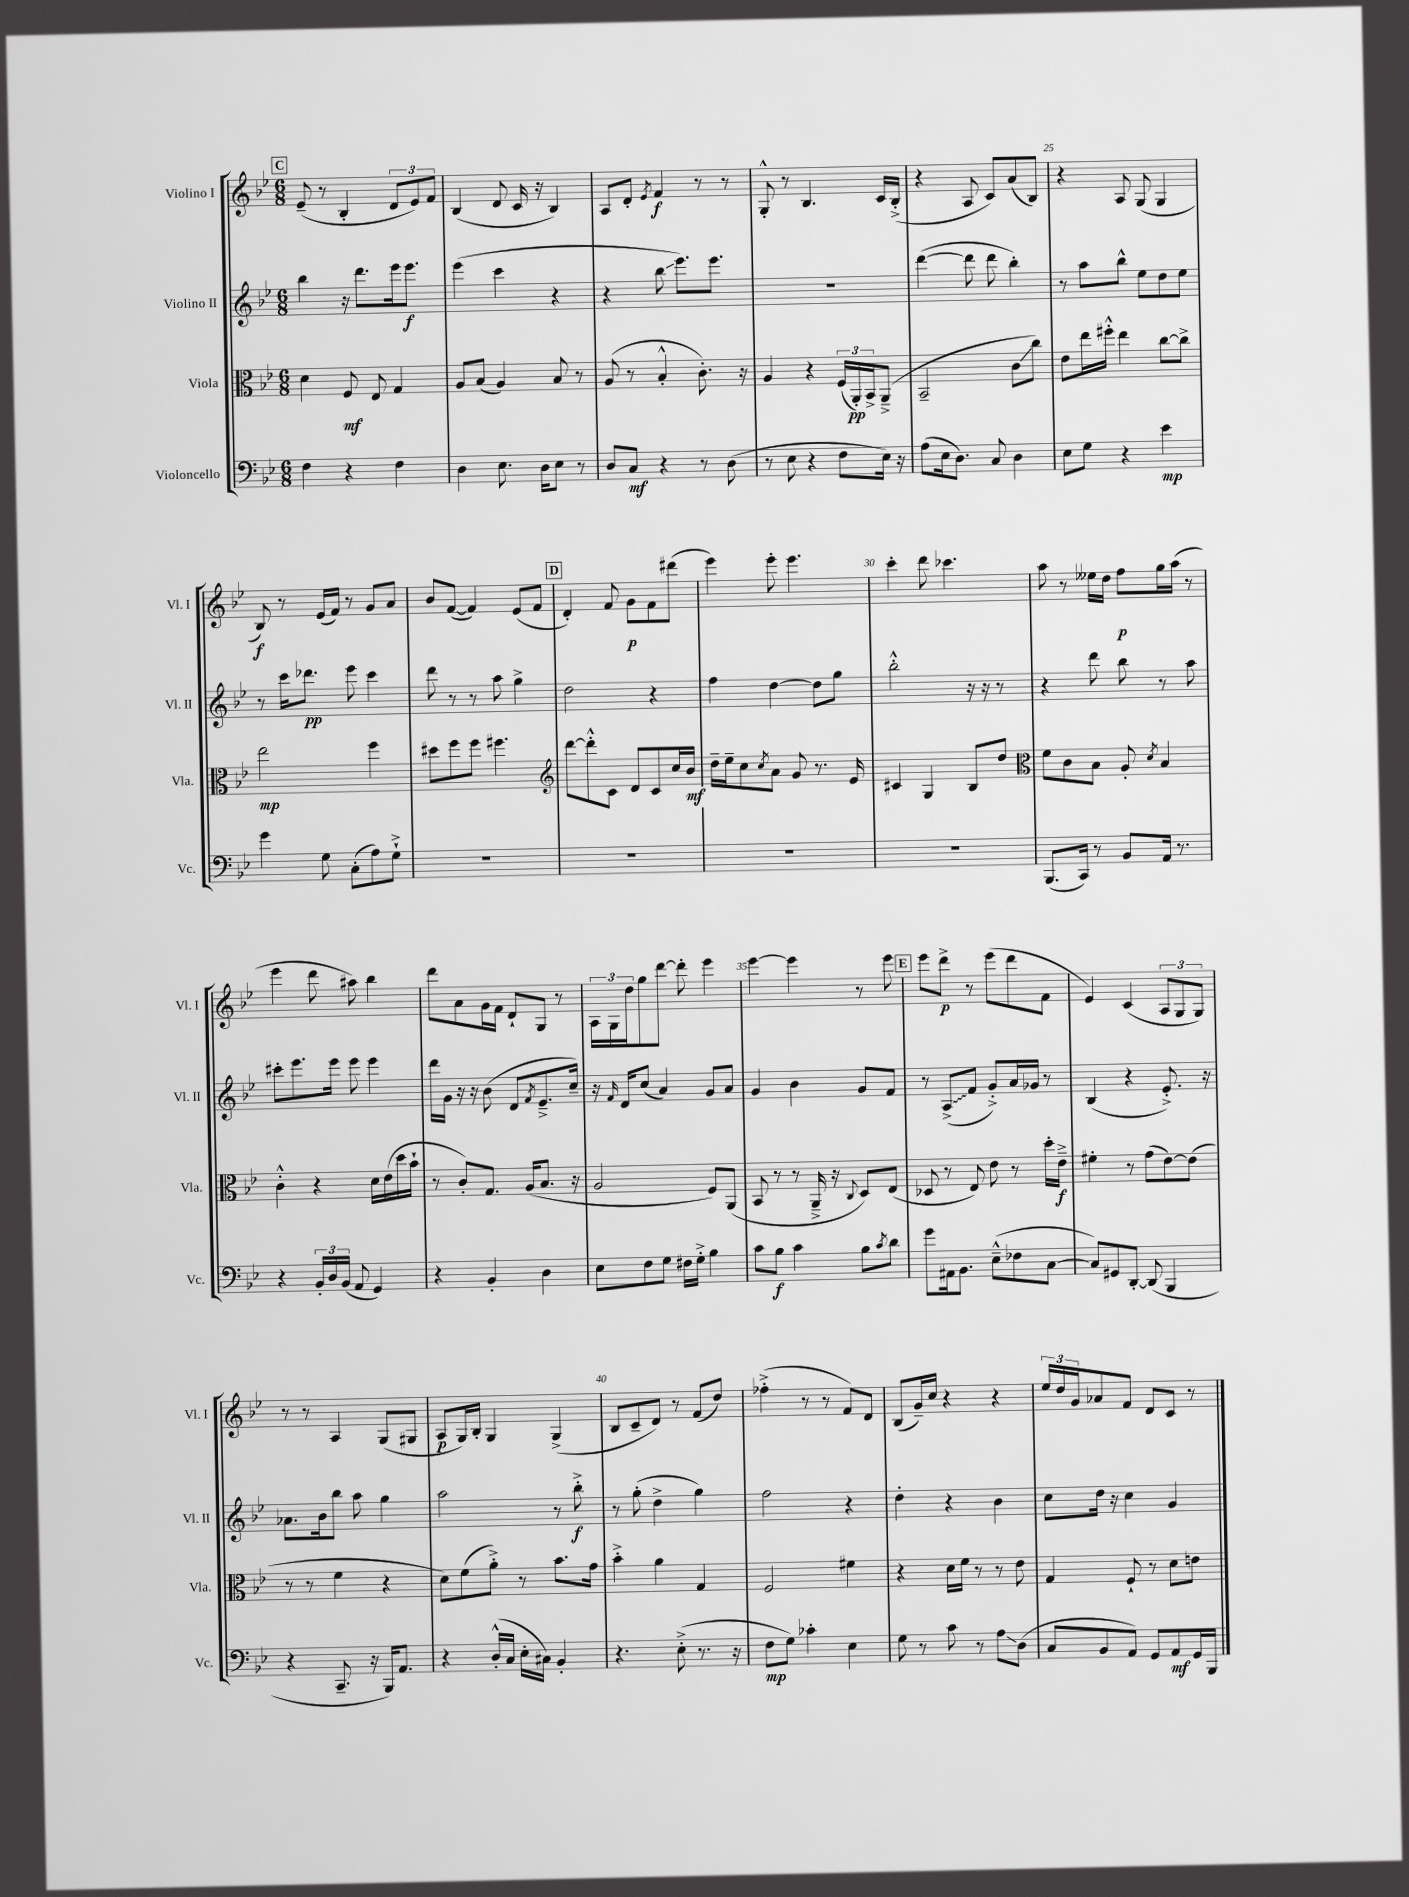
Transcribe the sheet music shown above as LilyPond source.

<<
\new StaffGroup <<
\new Staff = "s0" \with { instrumentName = "Violino I" shortInstrumentName = "Vl. I" } {
    \clef treble \key bes \major \numericTimeSignature \time 6/8
    \mark \markup { \box "C" } ees'8--( r8 bes4-. \tuplet 3/2 { d'8 ees'8) f'8 } |
    bes4( d'8 c'16 r16 bes4) |
    a8 d'8-. \acciaccatura { ees'8 } f'4\f r8 r8 |
    g8-.-^ r8 bes4. c'16 bes16-.->( |
    r4 a8 c'8) a'8( bes8) |
    r4 a8 g8( g4 |
    bes8\f) r8 ees'16( f'16) r8 g'8 a'8 |
    bes'8 f'8~( f'4) ees'8( f'8 |
    \mark \markup { \box "D" } d'4-.) f'8 g'8\p f'8 dis'''8( |
    ees'''4) ees'''8-. ees'''4. |
    c'''4-. d'''8 ces'''4. |
    a''8 r8 eeses''16 d''16 f''8\p g''16 a''16( r8 |
    ees'''4 d'''8 ais''8) bes''4 |
    d'''8 a'8 g'16 f'16 d'8-! g8 r8 |
    \tuplet 3/2 { a16 g16 d''16 } g''8 d'''8~ d'''8-. ees'''4 |
    ees'''4~ ees'''4 r8 ees'''8 |
    \mark \markup { \box "E" } ees'''8 d'''8->\p r8 ees'''8( d'''8 f'8 |
    ees'4) c'4( \tuplet 3/2 { a8 g8 g8) } |
    r8 r8 a4 g8( gis8 |
    a8\p g16) bes16-. g4 g4->( |
    bes8 c'8-- d'8) r8 f'8( d''8) |
    fes''4-.->( r8 r8 f'8) d'8 |
    bes8( g'16--) c''16 r4 r4 |
    \tuplet 3/2 { ees''16 d''16 g'16 } aes'8 f'8 d'8 c'8 r8 \bar "|." |
}
\new Staff = "s1" \with { instrumentName = "Violino II" shortInstrumentName = "Vl. II" } {
    \clef treble \key bes \major \numericTimeSignature \time 6/8
    \mark \markup { \box "C" } bes''4 r16 d'''8. ees'''16 ees'''8.\f |
    ees'''4( c'''4 r4 |
    r4 bes''8\glissando ees'''8.) ees'''8. |
    R2. |
    d'''4~( d'''8 d'''8 bes''4-.) |
    r8 a''8 bes''8-^ ees''8 d''8 ees''8 |
    r8 c'''16 des'''8.\pp ees'''8 c'''4 |
    d'''8 r8 r8 a''8 g''4-> |
    \mark \markup { \box "D" } d''2 r4 |
    f''4 d''4~ d''8 g''8 |
    bes''2-.-^ r16 r16 r8 |
    r4 d'''8 bes''8 r8 a''8 |
    cis'''8-. ees'''8. ees'''16 ees'''8 ees'''4 |
    d'''16 g'16 r16 r16 bes'8( d'8 \acciaccatura { f'8 } ees'8.---> c''16--) |
    r16 \grace { f'16 } d'16 c''8( a'4) g'8 a'8 |
    g'4 bes'4 g'8 f'8 |
    \mark \markup { \box "E" } r8 \once \override Glissando.style = #'zigzag a8->\glissando( f'8 g'8-.->) a'16 ges'16 r8 |
    bes4( r4 ees'8.-.->) r16 |
    aes'8. bes'16 bes''8 a''8 g''4 |
    a''2 r8 bes''8-.->\f |
    r8 g''8-.( d''4-> g''4) |
    f''2 r4 |
    d''4-. r4 bes'4 |
    c''8 d''16 r16 c''4 g'4 \bar "|." |
}
\new Staff = "s2" \with { instrumentName = "Viola" shortInstrumentName = "Vla." } {
    \clef alto \key bes \major \numericTimeSignature \time 6/8
    \mark \markup { \box "C" } d'4 f8\mf ees8 g4 |
    a8 bes8( a4) bes8 r8 |
    a8( r8 bes4-.-^ c'8.-.) r16 |
    a4 r4 \tuplet 3/2 { f16( a,16-.\pp) bes,16-> } a,8--->( |
    bes,2-- c'8\glissando c''8) |
    ees'8 ees''16 fis''16-.-^ ees''4 c''8~ c''8-> |
    ees''2\mp f''4 |
    dis''8 f''8 f''8 fis''4. |
    \mark \markup { \box "D" } \clef treble d'''8~ d'''8-.-^ c'8 d'8 c'8 c''16 bes'16\mf |
    d''16-- ees''16-- c''8 \acciaccatura { c''8 } a'8 g'8 r8. ees'16 |
    cis'4 g4 bes8 d''8 |
    \clef alto f'8 c'8 bes8 a8-. \acciaccatura { d'8 } bes4 |
    c'4-.-^ r4 d'16 ees'16( d''16 bes'16-! |
    r8 c'8-.) g8. a16( bes8. r16 |
    a2 f8) a,8( |
    bes,8 r8 r8 a,16---> r16 \appoggiatura { c8 } d8) ees8( |
    \mark \markup { \box "E" } des8 r8 ees8) ees'8 r8 d''16-. ees'16--->\f |
    fis'4-. r8 g'8( ees'8~) ees'8( |
    r8 r8 f'4 r4 |
    d'8) f'8( a'8-.->) r8 bes'8. g'16 |
    bes'4-.-> a'4 g4 |
    f2 fis'4 |
    r4 d'16 f'16 r8 r8 ees'8 |
    g4 f8-! r8 d'8 e'8 \bar "|." |
}
\new Staff = "s3" \with { instrumentName = "Violoncello" shortInstrumentName = "Vc." } {
    \clef bass \key bes \major \numericTimeSignature \time 6/8
    \mark \markup { \box "C" } f4 r4 f4 |
    d4 ees8. d16 ees8 r8 |
    d8 c8\mf r4 r8 d8( |
    r8 ees8 r4 f8 ees16) r16 |
    a8( ees16 d8.) c8 d4 |
    ees8 g8 r4 ees'4\mp |
    g'4 g8 c8-.( a8) g8-!-> |
    R2. |
    \mark \markup { \box "D" } R2. |
    R2. |
    R2. |
    bes,,8.( c,16) r8 bes,8 a,16 r8. |
    r4 \tuplet 3/2 { bes,16-. d16 bes,16( } a,8 g,4) |
    r4 bes,4-. d4 |
    ees8 f8 g8 fis16 g16-.-> bes4 |
    c'8 bes8\f c'4 bes8 \acciaccatura { c'8 } d'8 |
    \mark \markup { \box "E" } g'8 ais,16 bes,8. ees8---^( fes8 c8~ |
    c8) gis,8 d,8~-. d,8( bes,,4 |
    r4 c,8.-- r16 bes,,16) a,8. |
    r4 d16-.-^( c16 ees16-. cis16) bes,4-. |
    r4. ees8-.->( r8. r16 |
    f8\mp g8) ces'4-. ees4 |
    g8 r8 c'8 r8 a8\glissando d8( |
    c8 bes,8 a,8) g,8 a,8\mf g,16 bes,,16 \bar "|." |
}
>>
>>
\layout { \context { \Score currentBarNumber = #20 \override BarNumber.break-visibility = ##(#f #t #t) barNumberVisibility = #(every-nth-bar-number-visible 5) } }
